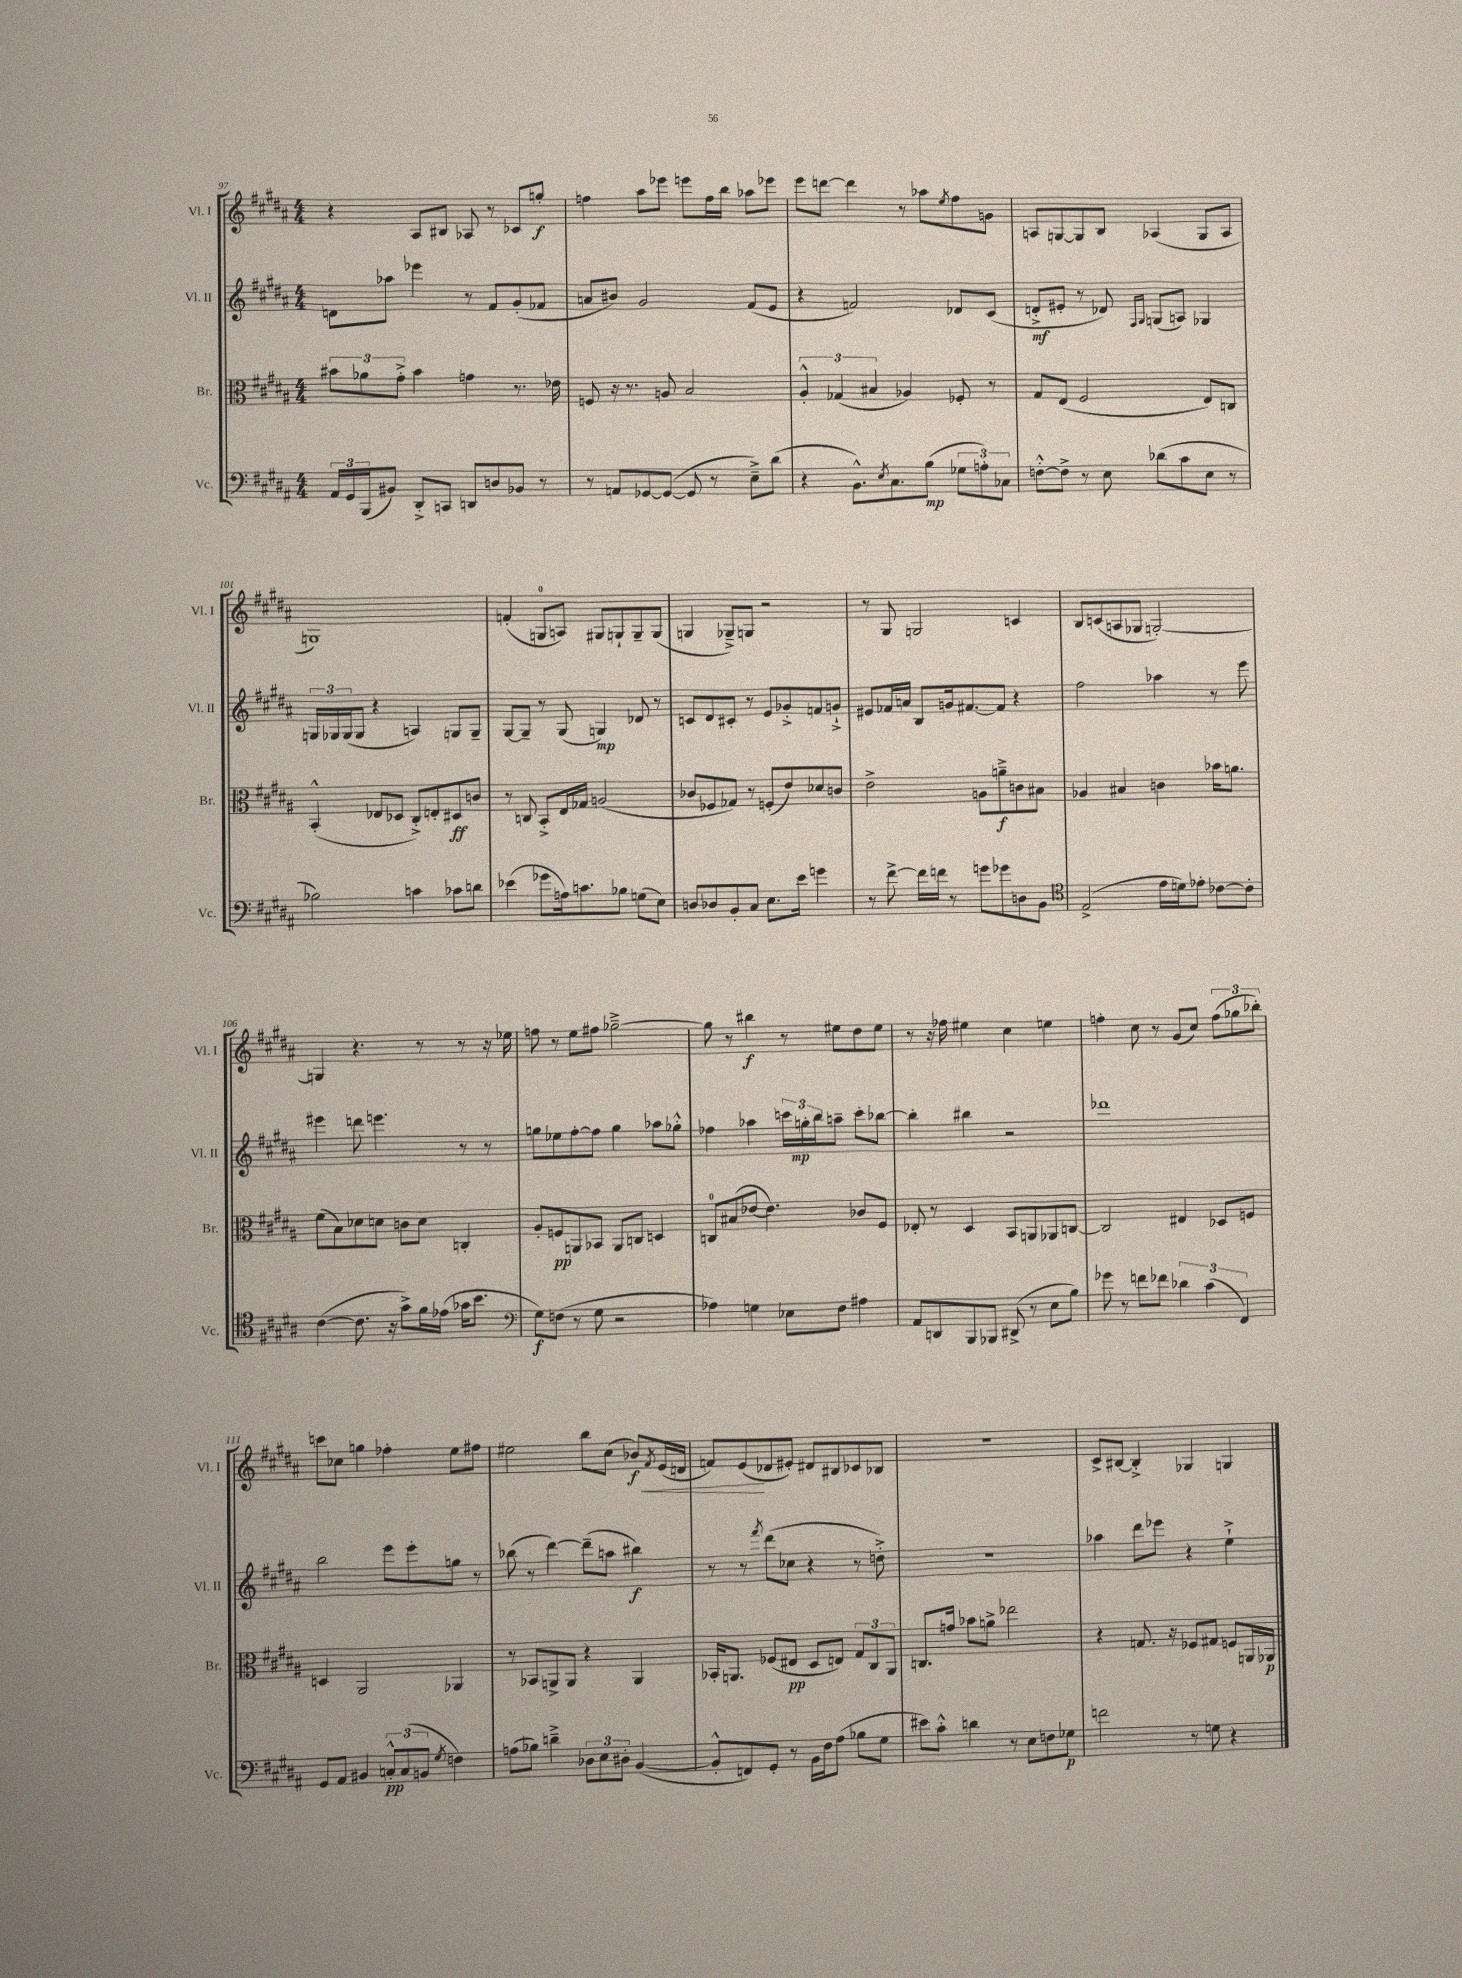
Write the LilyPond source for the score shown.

<<
\new StaffGroup <<
\new Staff = "s0" \with { instrumentName = "Vl. I" shortInstrumentName = "Vl. I" } {
    \clef treble \key b \major \numericTimeSignature \time 4/4
    r4 ais8 bis8 aes8 r8 ces'8 g''8-.\f |
    f''4 ais''8 ees'''8 e'''8 f''16 b''16 aes''8 ees'''8 |
    e'''8 d'''8~ d'''4 r8 aes''8 \acciaccatura { e''8 } fis''8 g'8 |
    a8 g8~ g8 b8 aes4( g8 aes8 |
    g1) |
    f'4-.( g8-0 a8) gis8 g8-! g8-- g8( |
    g4 ges8--->) g8 r2 |
    r8 gis8 g2 c'4 |
    b8 c'8( a8 ges8 g2~-.) |
    g4 r4. r8 r8 r16 ees''16 |
    f''8 r8 e''8 fis''8 ges''2~---> |
    ges''8 r8 bis''4\f r8 eis''8 dis''8 eis''8 |
    r8 r16 fes''16 eis''4 cis''4 e''4 |
    f''4-. cis''8 r8 gis'8( cis''8) \tuplet 3/2 { f''8( ges''8 bes''8-.) } |
    c'''8 ces''8 g''4 fes''4-. e''8 fis''8 |
    eis''2 b''8 cis''8( bes'8\f\<) \acciaccatura { fis'8 } e'16( d'16 |
    f'8) e'8\!( des'8 eis'8-.) dis'8 bis8 ces'8 bes8 |
    R1 |
    cis'8-> bis8~ bis4-.-> ges4 g4 \bar "|." |
}
\new Staff = "s1" \with { instrumentName = "Vl. II" shortInstrumentName = "Vl. II" } {
    \clef treble \key b \major \numericTimeSignature \time 4/4
    d'8 aes''8 ees'''4 r8 fis'8 gis'8-.( fes'8 |
    a'8 bis'8) gis'2 fis'8( e'8 |
    r4 f'2) des'8 cis'8( |
    d'8-.->\mf eis'8-. r8 des'8) \grace { fis16 gis16 } g8( a8) ges4 |
    \tuplet 3/2 { g16 ges16 ges16( } ges8 r4 a4) g8 g8-- |
    gis8~ gis8-- r8 gis8( g4\mp) des'8 r8 |
    c'8 dis'8 cis'8-. r8 e'8 ges'8-.-> f'8 g'8-!-> |
    eis'8 fes'16 a'16 b8 g'16 fis'8.~ fis'8 r4 |
    fis''2 aes''4 r8 e'''8 |
    eis'''4 d'''8 e'''4. r8 r8 |
    g''8 ees''8 fis''8~-. fis''8 g''4 aes''8 ges''8-.-^ |
    fes''4 aes''4 \tuplet 3/2 { c'''16 g''16-.\mp b''16 } a''8-- c'''8-. bes''8~ |
    bes''4-. bis''4 r2 |
    des'''1 |
    b''2 e'''8 e'''8-. g''8 r8 |
    bes''8( r8 dis'''4~) dis'''8--( a''8 bis''4\f) |
    r8 r8 \acciaccatura { fis'''8 } dis'''8( ces''8 r4 r8 d''8-.->) |
    R1 |
    aes''4 dis'''8 ees'''8 r4 e''4-!-> \bar "|." |
}
\new Staff = "s2" \with { instrumentName = "Br." shortInstrumentName = "Br." } {
    \clef alto \key b \major \numericTimeSignature \time 4/4
    \tuplet 3/2 { bis'8 aes'8 gis'8-.-> } bis'4 g'4 r8. ees'16 |
    f8 r16 r8. a8 b2 |
    \tuplet 3/2 { ais4-.-^ ges4( bis4 } aes4) fes8-. r8 |
    gis8 e8( fis2 e8) c8 |
    b,4-.-^( ees8 des8 cis8-.->) e8-. dis8\ff c'8 |
    r8 c8 b,8-.-> e16 ges16 a2( |
    ces'8 fes8 ges8) r8 f8-.( e'8) des'8 c'8 |
    e'2-> a8 a'8--->\f c'8 bis8 |
    aes4 bis4 c'4 bes'16 a'8. |
    fis'8( b8) des'8 d'8 c'8 d'8 c4-. |
    ais8-. f8\pp a,8 bes,8 a,8 c8 d4 |
    c8-0 bis8( ees'8~ ees'4.) ces'8 fis8 |
    ees8-. r8 dis4 b,8 a,8 aes,8 c8~ |
    c2 eis4 des8 f8 |
    d4 ais,2 aes,4 |
    r8 bes,8 a,8-> a,8 r4 a,4 |
    bes,16-. a,8. fes8( eis8\pp dis8 e8) \tuplet 3/2 { gis8 cis8 a,8 } |
    c8. g'16 bes'8 a'8-> ees''2 |
    r4 g8. r16 fes8 gis8 f8 a,16 aes,16\p \bar "|." |
}
\new Staff = "s3" \with { instrumentName = "Vc." shortInstrumentName = "Vc." } {
    \clef bass \key b \major \numericTimeSignature \time 4/4
    \tuplet 3/2 { ais,16 gis,16 b,,16( } bis,8) dis,8-.-> c,8 d,8 d8 bes,8 r8 |
    r8 a,8 ges,8~ ges,8~( ges,8 r8 e8--->) dis'8( |
    r4 b,8.-^) \acciaccatura { e8 } cis8. b8\mp( \tuplet 3/2 { ges8 a8-.) ces8 } |
    f8~-.-^ f8-> r8 e8 des'8( cis'8 e8 r8 |
    bes2) c'4 ces'8 d'8 |
    ees'4( ges'8 a16) c'8. bes8 g8( e8) |
    d8 des8 b,8-. cis8 e8. e'16 g'4 |
    r8 fis'8~-> fis'16 f'16 r8 g'8 ges'8 d8 b,8 |
    \clef tenor e2->( e'16 d'16) ees'8-. ces'8~ ces'8-. |
    cis'4~( cis'8. r16 gis'8->) fis'16 ees'16( ges'16 b'8. |
    \clef bass gis8\f) f8( r8 gis8 r2 |
    aes4) g4 ees8 fis8 ais4 |
    ais,8 d,8 b,,8 bes,,8 dis,8->( r8 e8 b8) |
    ges'8 r8 f'8 fes'8 \tuplet 3/2 { des'4 cis'4( fis,4) } |
    gis,8 ais,8 bis,4 \tuplet 3/2 { c8-.-^\pp c8( b,8 } \acciaccatura { gis8 } f4) |
    a8( bes8) d'4---> \tuplet 3/2 { des8 e8 dis8-. } b,4~( |
    b,8-.-^ f,8) gis,8-. r8 b,16 fis16 ais8( bes8 gis8 |
    eis'8) cis'8-.-^ d'4 r8 e8 f8 ges8\p |
    f'2 r8 g8 r4 \bar "|." |
}
>>
>>
\layout { \context { \Score currentBarNumber = #97 } }
